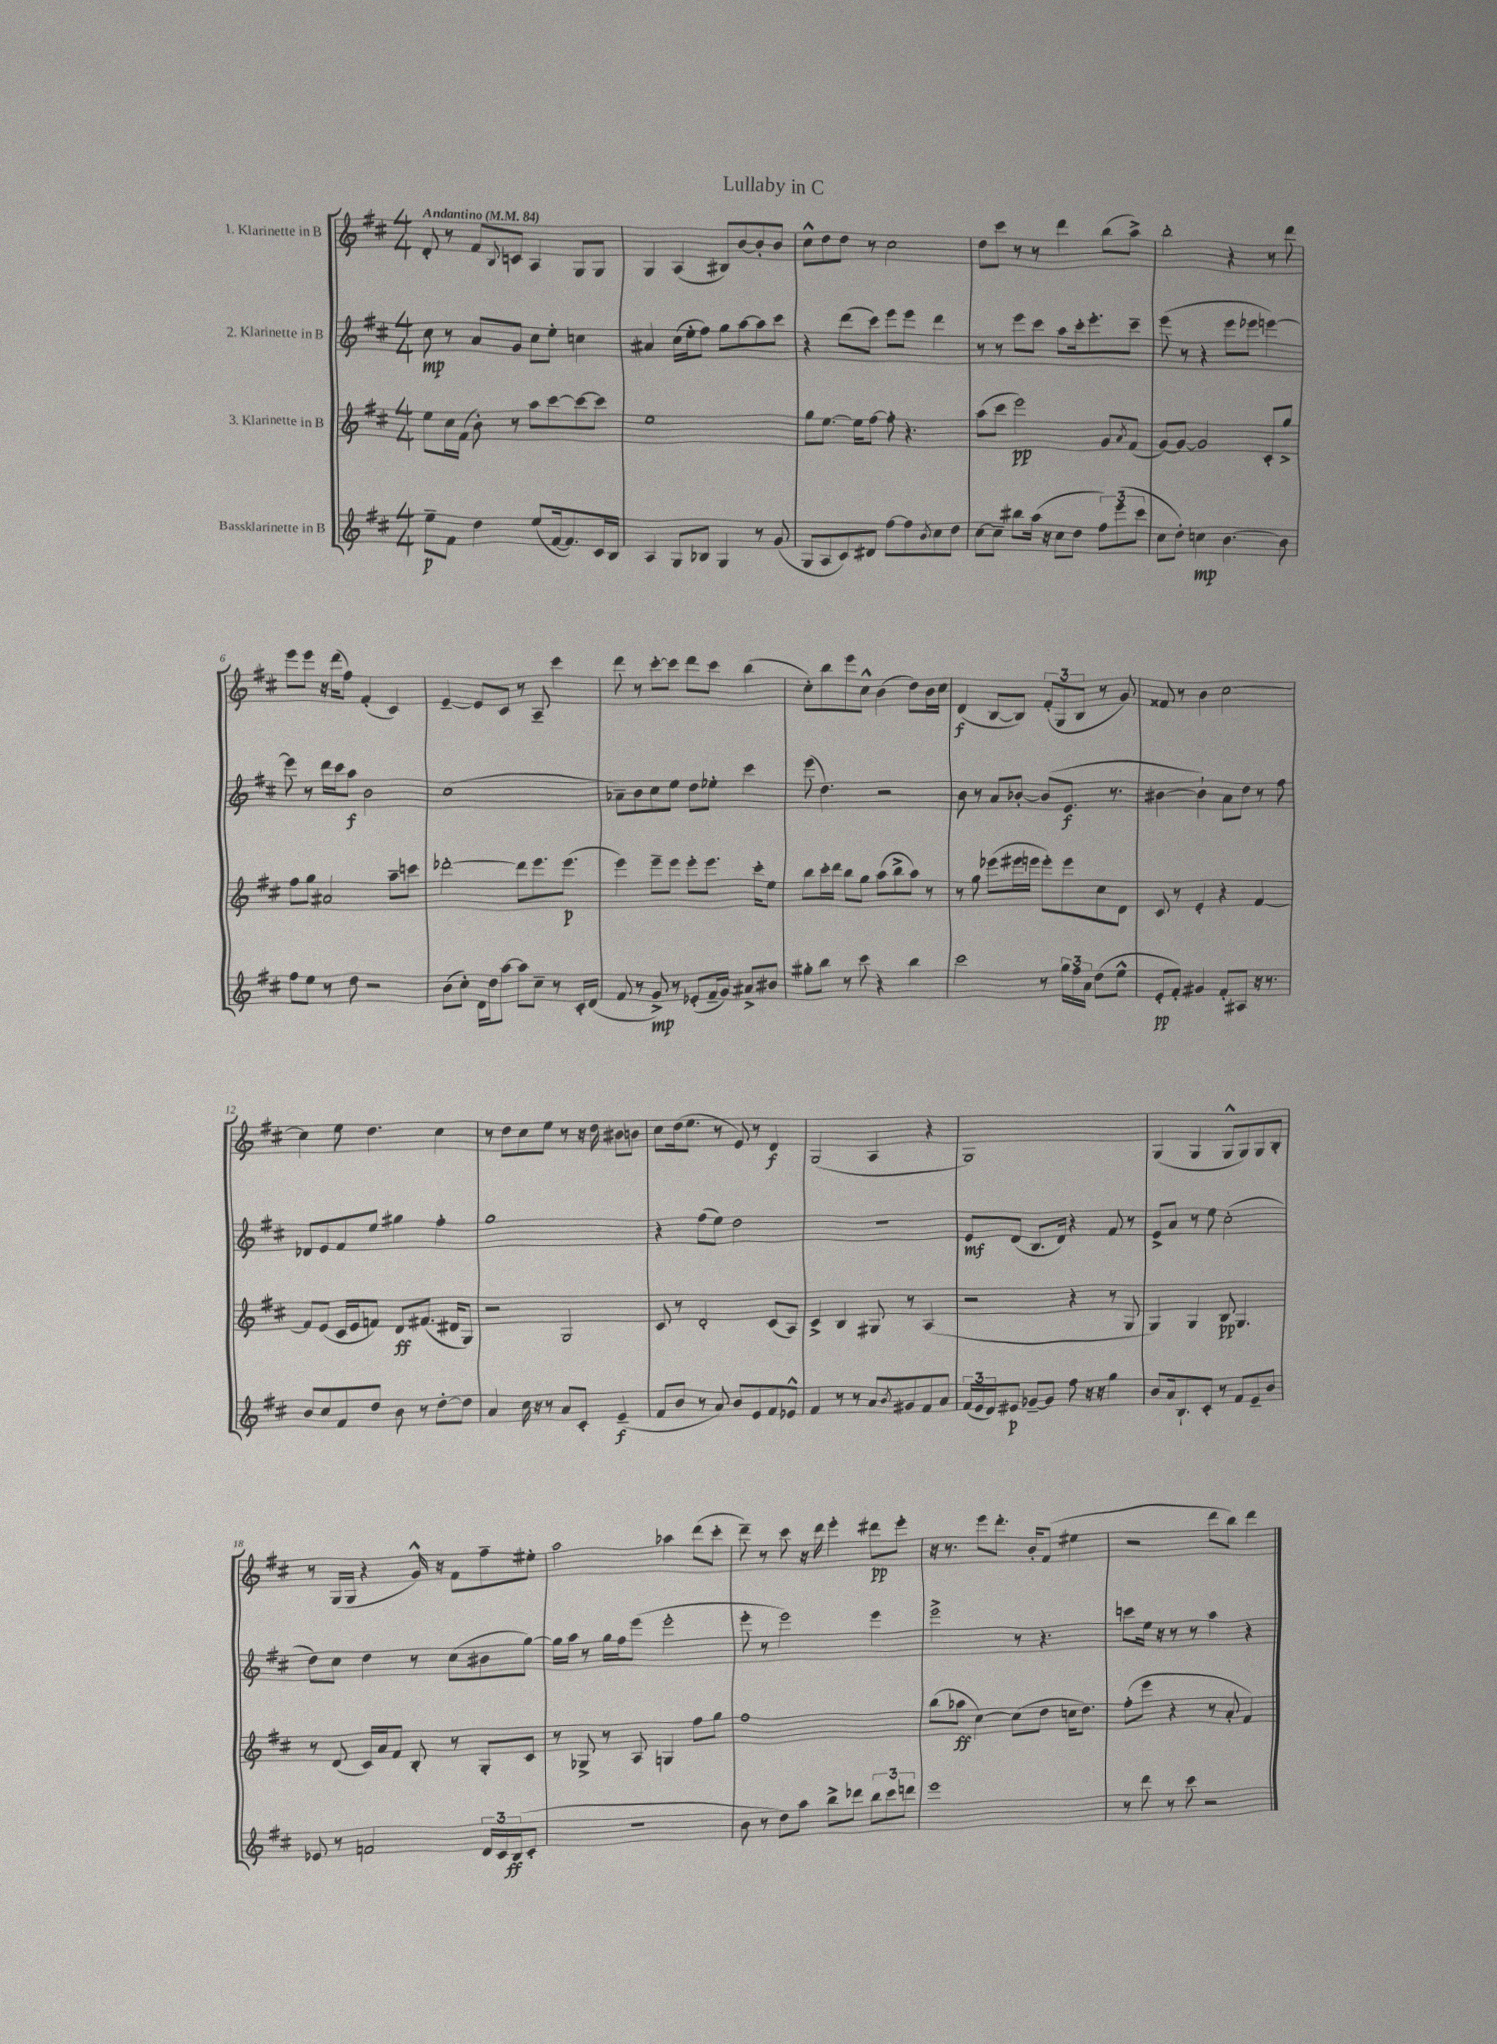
\header { title = "Lullaby in C" }
<<
\new StaffGroup <<
\new Staff = "s0" \with { instrumentName = "1. Klarinette in B" } {
    \clef treble \key d \major \numericTimeSignature \time 4/4 \tempo "Andantino" 4 = 84
    d'8-. r8 fis'8 \appoggiatura { b8 } c'8 a4 g8 g8 |
    g4 a4( bis8) b'8~ b'8-. b'8 |
    cis''8-^ d''8 d''8 r8 cis''2 |
    d''8 cis'''8 r8 r8 d'''4 b''8( a''8->) |
    b''2-. r4 r8 d'''8 |
    e'''8 e'''8 r16 d'''16( fis''8) fis'4-.( cis'4) |
    e'4~-- e'8 cis'8 r8 a8-- cis'''4 |
    d'''8 r8 cis'''8~-. cis'''8 d'''8 cis'''8 b''4( |
    cis''8-.) b''8 e'''8 cis''8-^ b'4( d''8) b'16 cis''16 |
    d'4\f( b8~ b8) \tuplet 3/2 { fis'8-.( g8 b8 } r8 g'8) |
    fisis'8 r8 b'4 cis''2~ |
    cis''4 e''8 d''4. cis''4 |
    r8 d''8 cis''8 e''8 r8 r16 d''16 bis'8 b'8 |
    cis''8 d''16( e''8. r8 e'8) r8 d'4\f |
    g2( a4 r4 |
    g1) |
    g4( g4 g8-^ g8) g8 b8-. |
    r8 g16( g16 r4 g'16-^) r16 fis'8 fis''8-- eis''8-. |
    a''2 aes''4 d'''8( cis'''8-. |
    d'''8--) r8 cis'''8 r16 d'''16 e'''4-. dis'''8\pp e'''8-. |
    r16 r8. e'''8 d'''8.-. b'16-. fis'8( eis''4 |
    r2 d'''8 b''8) d'''4 \bar "|." |
}
\new Staff = "s1" \with { instrumentName = "2. Klarinette in B" } {
    \clef treble \key d \major \numericTimeSignature \time 4/4
    cis''8\mp r8 a'8 g'8 cis''8 e''8-. c''4 |
    ais'4 cis''16( e''16-. fis''8) g''8 a''8~ a''8 cis'''8 |
    r4 d'''8( cis'''8) e'''8 e'''8 d'''4 |
    r8 r8 e'''8 cis'''8 a''8 cis'''16-. e'''8.-. cis'''8-- |
    e'''8( r8 r4 e'''8 ees'''8 e'''4~) |
    e'''8 r8 d'''16 cis'''16 a''8\f b'2 |
    cis''1( |
    aes'8--) b'8 cis''8 e''8 d''8 ees''8-. cis'''4 |
    e'''8( d''4.) r2 |
    b'8 r8 a'8 bes'8~-. bes'8( e'8.\f r8. |
    bis'4~ bis'4-!) a'8 d''8 r8 fis''8 |
    des'8 e'8 fis'8 e''8 gis''4 fis''4-. |
    g''1 |
    r4 fis''8( e''8) d''2 |
    R1 |
    e'8\mf d'8( b8. d'16) r4 fis'8 r8 |
    e'8-> a'8 r8 e''8 cis''2-.( |
    d''8) cis''8 d''4 r8 cis''8( bis'8 g''8~) |
    g''16 a''16 r8 g''16 fis''16 e'''8( e'''2-. |
    e'''8-. r8 e'''2) e'''4 |
    e'''2-> r8 r4. |
    c'''8 e''16 r16 r8 r8 a''4 r4 \bar "|." |
}
\new Staff = "s2" \with { instrumentName = "3. Klarinette in B" } {
    \clef treble \key d \major \numericTimeSignature \time 4/4
    e''8 cis''16 fis'16( b'8-.) r8 a''8 cis'''8~ cis'''8~ cis'''8 |
    e''1 |
    g''8 e''8.~ e''16 fis''8~ fis''8-. r4. |
    a''8( cis'''8 e'''2\pp) g'8 \acciaccatura { a'8 } fis'8( |
    g'8~) g'8~ g'2 cis'8-. g''8-> |
    fis''8 g''8 ais'2 a''8-- c'''8 |
    des'''2~-. des'''8 e'''8. e'''8.\p( |
    e'''4) e'''8-- e'''8 e'''8-. e'''8. cis'''16-. e''8 |
    b''8 cis'''16-. d'''16 b''8 g''8 a''8( b''8-> a''8) r8 |
    r8 g''8 ees'''8( eis'''16 e'''16 e'''8-.) e'''8 cis''8 d'8 |
    cis'8 r8 e'4-. r4 fis'4~ |
    fis'8 e'8( cis'16 e'16 f'8) d'8\ff fis'8.( dis'16 g8) |
    r2 g2 |
    cis'8 r8 d'2-. cis'8( a8) |
    cis'4-> b4 gis8 r8 a4( |
    r2 r4 r8 g8 |
    g4) g4 b8\pp g4. |
    r8 d'8( cis'16) a'16 fis'8 b8-. r8 g8-. cis'8 |
    r8 ges8-> r8 a8 g4 fis''8 g''8 |
    fis''1 |
    b''8( aes''8\ff cis''4~) cis''8( d''8 c''16 d''8.) |
    fis''8-.( e'''8 r4 r8 a'8-. fis'4) \bar "|." |
}
\new Staff = "s3" \with { instrumentName = "Bassklarinette in B" } {
    \clef treble \key d \major \numericTimeSignature \time 4/4
    e''8--\p fis'8 d''4 e''8( fis'16~ fis'8.) cis'16 b16 |
    a4 g8 bes8 g4 r8 g'8( |
    g8 a8 cis'8) dis'8 fis''8~ fis''8 \acciaccatura { b'8 } cis''8 d''8 |
    cis''8~ cis''8-- bis''8 a''16( r16 cis''8 d''8 \tuplet 3/2 { fis''8) e'''8( cis'''8 } |
    cis''8 d''8-.) c''4\mp b'4.~ b'8 |
    fis''8 e''8 r8 d''8 r2 |
    b'8( cis''8-.) d'16 d''16 a''8~ a''8 cis''8-- r8 cis'16-. d'16( |
    fis'8 r8 g'8->\mp) r8 ees'8-.( fis'16-- g'16) ais'8-> bis'8 |
    gis''8-. b''8 r8 cis'''8 r4 b''4 |
    cis'''2 r8 \tuplet 3/2 { g''16 fis''16 a'16 } d''8( e''8-^ |
    e'8-.\pp fis'8-.) gis'4 fis'8-. ais8 r16 r8. |
    b'8 cis''8 fis'8 d''8 b'8 r8 d''8~-. d''8 |
    a'4 cis''16 r16 r8 a'8 cis'8-. e'4--\f( |
    fis'8 b'8 r8 a'8) b'8 e'8 fis'8 ees'8-^ |
    fis'4 r8 r8 a'8 \acciaccatura { b'8 } gis'8 fis'8 a'8 |
    \tuplet 3/2 { fis'16( e'16 d'16) } eis'8\p ges'8~-- ges'8 fis''8 r16 r16 g''4 |
    b'8 a'16 b8.-! cis'8-. r8 fis'8 e'8-- b'8 |
    ees'8 r8 f'2 \tuplet 3/2 { d'16 cis'16 b16\ff( } cis'8-. |
    R1 |
    b'8 r8 d''8) a''8 b''8-> des'''8 \tuplet 3/2 { b''8 cis'''8 d'''8 } |
    e'''1 |
    r8 d'''8 r8 cis'''8 r2 \bar "|." |
}
>>
>>
